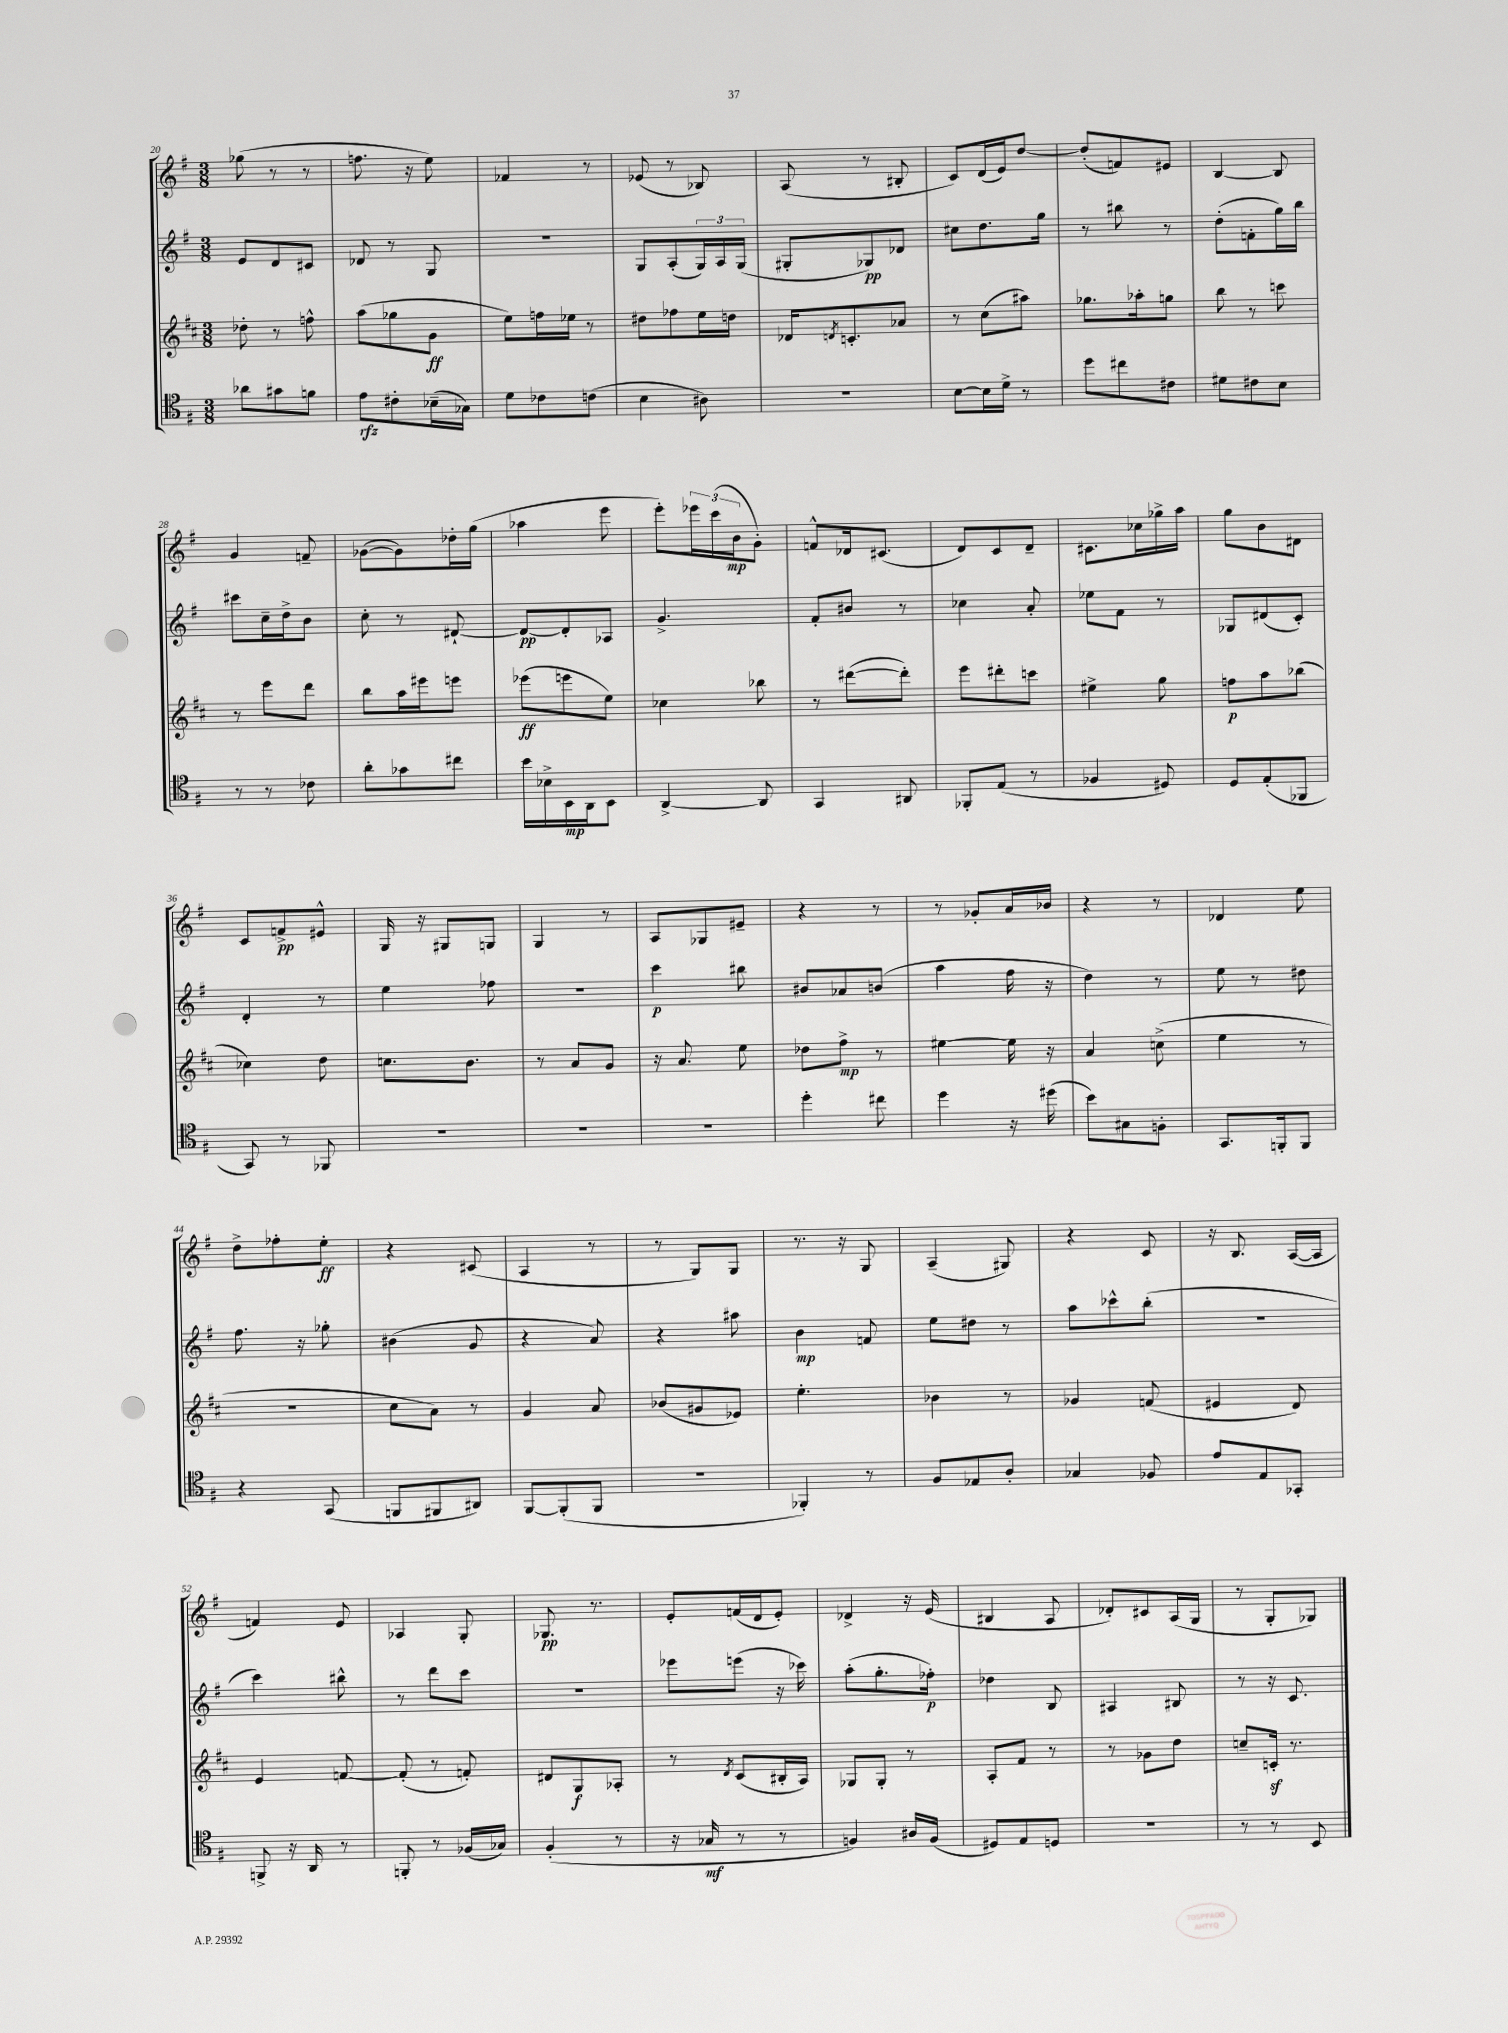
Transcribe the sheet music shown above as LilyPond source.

<<
\new StaffGroup <<
\new Staff = "s0" {
    \clef treble \key g \major \numericTimeSignature \time 3/8
    ges''8( r8 r8 |
    f''8. r16 e''8) |
    fes'4 r8 |
    ees'8( r8 bes8) |
    a8( r8 bis8-. |
    c'8) d'16( e'16) d''8~ |
    d''8-.( f'8) eis'8 |
    b4~ b8 |
    g'4 f'8-- |
    ges'8~( ges'8) des''16-. g''16( |
    aes''4 e'''8 |
    e'''8-.) \tuplet 3/2 { ees'''16 c'''16( b'16\mp } g'8-.) |
    f'8-^ des'16 cis'8.( |
    d'8) c'8 d'8-- |
    cis'8. ces''16 ges''16-> a''16 |
    g''8 b'8 dis'8 |
    c'8 f'8->\pp eis'8-^ |
    g16 r16 gis8 g8 |
    g4 r8 |
    a8 ges8 eis'8-- |
    r4 r8 |
    r8 ges'8-. a'16 bes'16 |
    r4 r8 |
    des'4 e''8 |
    d''8-> fes''8-. e''8-.\ff |
    r4 cis'8( |
    a4 r8 |
    r8 g8) g8 |
    r8. r16 g8 |
    a4--( gis8) |
    r4 c'8 |
    r16 b8. a16~( a16 |
    f'4) e'8 |
    aes4 g8-. |
    ges8.\pp r8. |
    e'8-. f'16( d'16 e'8-.) |
    des'4-> r16 e'16( |
    bis4 a8 |
    des'8-.) cis'8 a16( g16 |
    r8 g8-. ges8) \bar "|." |
}
\new Staff = "s1" {
    \clef treble \key g \major \numericTimeSignature \time 3/8
    e'8 d'8 cis'8 |
    des'8 r8 g8 |
    R4. |
    g8 a8-.( \tuplet 3/2 { g16) a16 g16( } |
    gis8-. ges8\pp) des'8 |
    cis''8 d''8. g''16 |
    r8 bis''8 r8 |
    d''8-.( f'8-. g''16) b''16 |
    cis'''8 c''16-- d''16-> b'8 |
    c''8-. r8 dis'8~-! |
    dis'8~\pp dis'8-. aes8 |
    g'4.-> |
    fis'8-. bis'8 r8 |
    ces''4 a'8-. |
    ees''8 fis'8 r8 |
    ges8 dis'8( c'8-.) |
    d'4-. r8 |
    e''4 fes''8 |
    R4. |
    c'''4\p bis''8 |
    bis'8 aes'8 b'8( |
    a''4 fis''16 r16 |
    d''4) r8 |
    e''8 r8 dis''8 |
    fis''8. r16 ges''8-. |
    bis'4( g'8 |
    r4 a'8) |
    r4 ais''8 |
    b'4\mp f'8 |
    e''8 dis''8 r8 |
    a''8 ces'''8-^ b''8-.( |
    R4. |
    c'''4) bis''8-^ |
    r8 d'''8 c'''8 |
    R4. |
    ees'''8 e'''8( r16 ces'''16) |
    a''8-.( g''8.-. fes''16-.\p) |
    des''4 b8 |
    ais4 bis8 |
    r8 r16 c'8. \bar "|." |
}
\new Staff = "s2" {
    \clef treble \key d \major \numericTimeSignature \time 3/8
    des''8-. r8 f''8-^ |
    a''8( ges''8 g'8\ff |
    e''8) f''16 ees''16 r8 |
    dis''8 fes''8 e''16 d''16 |
    des'16 \acciaccatura { d'8 } c'8.-. aes'8 |
    r8 cis''8( ais''8) |
    ges''8. aes''16-. g''8 |
    b''8 r8 c'''8 |
    r8 e'''8 d'''8 |
    b''8 a''16 eis'''16 e'''8 |
    ees'''8\ff( e'''8 e''8) |
    ces''4 bes''8 |
    r8 dis'''8~( dis'''8-.) |
    e'''8 dis'''8-. c'''8 |
    eis''4-> g''8 |
    f''8\p a''8 bes''8( |
    ces''4) d''8 |
    c''8. b'8. |
    r8 a'8 g'8 |
    r16 a'8. e''8 |
    des''8 fis''8->\mp r8 |
    eis''4~ eis''16 r16 |
    a'4 c''8->( |
    e''4 r8 |
    R4. |
    cis''8 a'8) r8 |
    g'4 a'8 |
    bes'8( gis'8 ees'8) |
    e''4.-. |
    bes'4 r8 |
    ges'4 f'8( |
    eis'4 d'8) |
    e'4 f'8~ |
    f'8-.( r8 f'8-.) |
    dis'8 g8\f aes8-. |
    r8 \acciaccatura { d'8 } cis'8( bis16-. a16) |
    ges8 ges8-. r8 |
    a8-. fis'8 r8 |
    r8 ges'8 d''8 |
    c''8-- c'16-.\sf r8. \bar "|." |
}
\new Staff = "s3" {
    \clef tenor \key g \major \numericTimeSignature \time 3/8
    aes'8 gis'8 f'8 |
    e'8\rfz cis'8-. bes16--( ges16) |
    d'8 ces'8 c'8( |
    b4 ais8) |
    R4. |
    b8~ b16 d'16-> r8 |
    d''8 cis''8 cis'8 |
    dis'8 cis'8 b8 |
    r8 r8 ces'8 |
    a'8-. ges'8 cis''8 |
    b'16 bes16-> b,16\mp a,16 b,8 |
    a,4~-> a,8 |
    g,4 ais,8 |
    fes,8-. e8( r8 |
    fes4 dis8) |
    d8 e8-.( fes,8 |
    g,8) r8 fes,8 |
    R4. |
    R4. |
    R4. |
    d''4-. cis''8 |
    d''4 r16 dis''16( |
    b'8) gis8 f8-. |
    g,8. f,16-. f,8 |
    r4 g,8( |
    f,8 fis,8 ais,8) |
    fis,8~ fis,8-.( fis,8 |
    R4. |
    fes,4-.) r8 |
    fis8 ees8 a8-. |
    ges4 fes8 |
    e'8 e8 ges,8-. |
    f,8-> r16 a,16 r8 |
    f,8-. r8 fes16( ges16) |
    fis4-.( r8 |
    r16 ges16\mf r8 r8 |
    f4) ais16 f16( |
    dis8) e8 d8 |
    r4. |
    r8 r8 b,8 \bar "|." |
}
>>
>>
\layout { \context { \Score currentBarNumber = #20 } }
